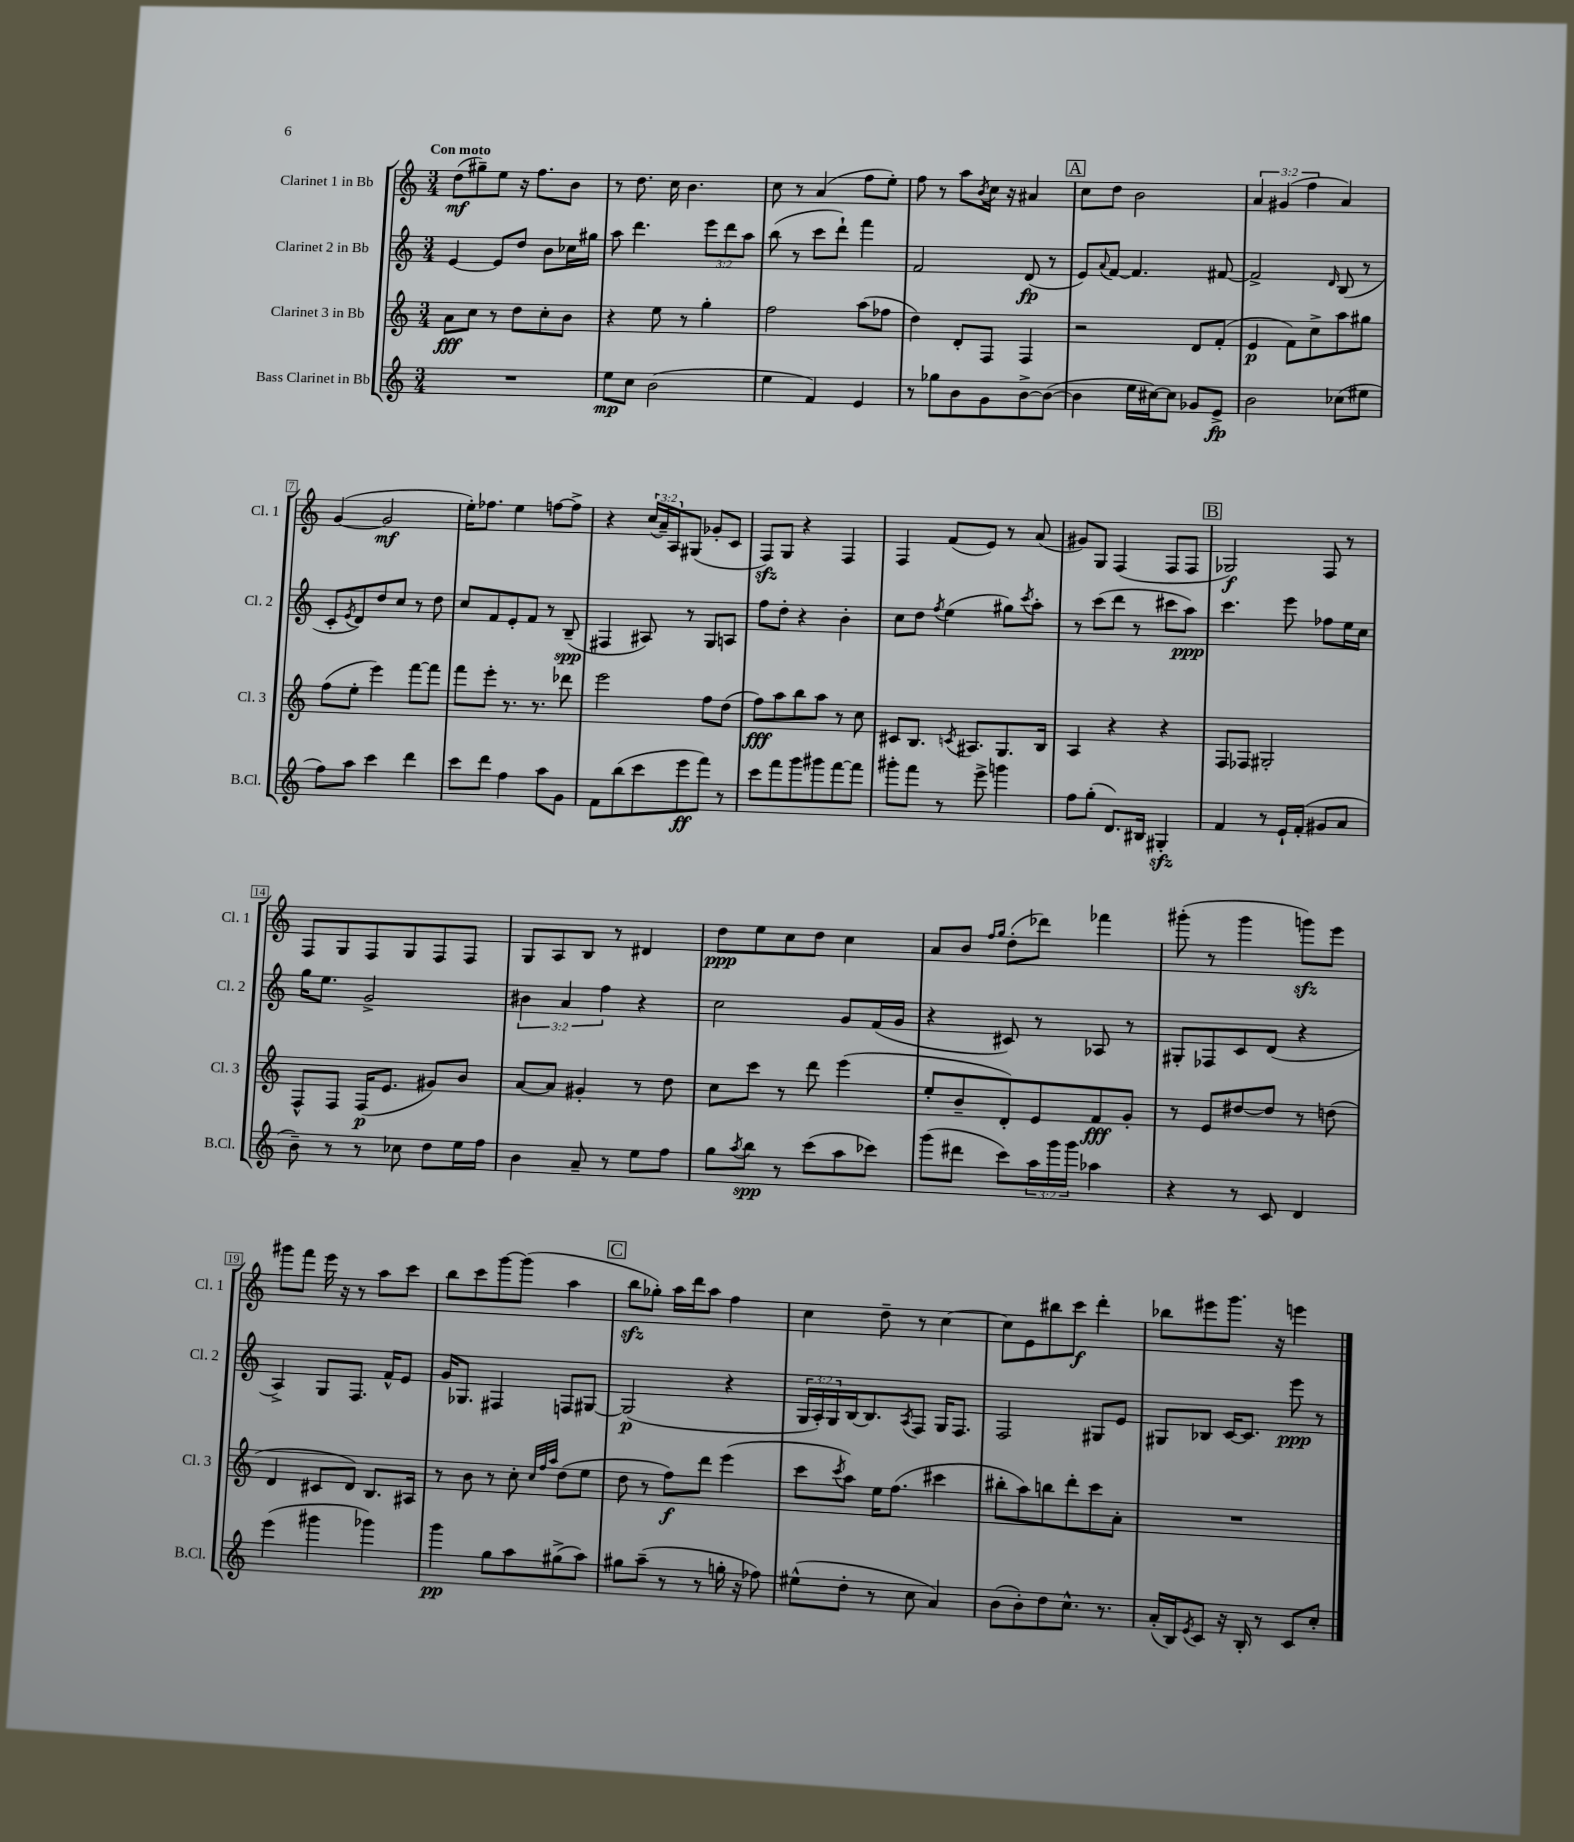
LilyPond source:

<<
\new StaffGroup <<
\new Staff = "s0" \with { instrumentName = "Clarinet 1 in Bb" shortInstrumentName = "Cl. 1" } {
    \clef treble \key c \major \numericTimeSignature \time 3/4 \override Staff.TupletNumber.text = #tuplet-number::calc-fraction-text \tempo "Con moto"
    d''8\mf( gis''8--) e''8 r16 f''8. b'8 |
    r8 d''8. c''16 b'4. |
    c''8 r8 a'4( f''8 e''8-.) |
    f''8 r8 a''8 \acciaccatura { b'8 } c''16 r16 ais'4 |
    \mark \markup { \box "A" } c''8 d''8 b'2 |
    \tuplet 3/2 { a'4 gis'4( f''4 } a'4) |
    g'4~( g'2\mf |
    e''16-.) fes''8. e''4 f''8~ f''8-> |
    r4 \tuplet 3/2 { c''16( a'16--) a16 } gis8( ges'8-. c'8 |
    f8\sfz) g8 r4 f4 |
    f4 f'8( e'8) r8 a'8( |
    gis'8) g8 f4( f8 f8 |
    \mark \markup { \box "B" } ges2\f) f8 r8 |
    f8 g8 f8 g8 f8 f8 |
    g8 a8 b8 r8 dis'4 |
    d''8\ppp e''8 c''8 d''8 c''4 |
    a'8 b'8 \grace { f''16 g''16 } d''8-.( des'''8) fes'''4 |
    gis'''8-.( r8 gis'''4 g'''8\sfz) e'''8 |
    gis'''8 f'''8 e'''16 r16 r8 a''8 c'''8 |
    b''8 c'''8 g'''8~ g'''8( a''4 |
    \mark \markup { \box "C" } b''8\sfz ges''8-.) a''16 d'''16 a''8 f''4 |
    c''4 d''8-- r8 c''4~ |
    c''8 e'8 bis''8 c'''8\f d'''4-. |
    bes''8 eis'''8 g'''8. r16 e'''4 \bar "|." |
}
\new Staff = "s1" \with { instrumentName = "Clarinet 2 in Bb" shortInstrumentName = "Cl. 2" } {
    \clef treble \key c \major \numericTimeSignature \time 3/4 \override Staff.TupletNumber.text = #tuplet-number::calc-fraction-text
    e'4~ e'8 d''8 b'8 ces''16 gis''16 |
    a''8 d'''4. \tuplet 3/2 { e'''8 d'''8 a''8 } |
    b''8( r8 c'''8 d'''8-!) f'''4 |
    f'2 d'8\fp( r8 |
    \mark \markup { \box "A" } e'8) \appoggiatura { a'8 } f'8~ f'4. fis'8~ |
    fis'2-> \grace { d'16 } b8( r8 |
    c'8-. \acciaccatura { e'8 } d'8) d''8 c''8 r8 d''8 |
    c''8 f'8 e'8-. f'8 r8 b8--\spp( |
    fis4 ais8) r8 g8 a8 |
    f''8 d''8-. r4 b'4-. |
    c''8 d''8 \acciaccatura { f''8 } e''4( gis''8) \acciaccatura { c'''8 } a''8-. |
    r8 c'''8( d'''8 r8 cis'''8 a''8\ppp) |
    \mark \markup { \box "B" } c'''4. e'''8 fes''8 e''16 c''16 |
    g''16 e''8. g'2-> |
    \tuplet 3/2 { bis'4 a'4 f''4 } r4 |
    c''2 g'8 f'16( g'16 |
    r4 cis'8) r8 aes8 r8 |
    gis8-. fes8 c'8 d'8( r4 |
    a4->) g8 f8. f'16-^ e'8 |
    g'16 ges8. fis4 f8 gis8~ |
    \mark \markup { \box "C" } gis2\p( r4 |
    \tuplet 3/2 { g16 a16-.) g16 } b16~ b8. \acciaccatura { a8 } f8 g16 f8. |
    f2 gis8 e'8 |
    gis8 bes8 c'16~ c'8. e'''8\ppp r8 \bar "|." |
}
\new Staff = "s2" \with { instrumentName = "Clarinet 3 in Bb" shortInstrumentName = "Cl. 3" } {
    \clef treble \key c \major \numericTimeSignature \time 3/4
    a'8\fff c''8 r8 d''8 c''8-. b'8 |
    r4 e''8 r8 g''4-. |
    f''2 a''8( fes''8 |
    d''4) d'8-. f8 f4 |
    \mark \markup { \box "A" } r2 d'8 f'8-.( |
    e'4\p f'8) c''8-> a''8 gis''8 |
    f''8( e''8-. e'''4) f'''8~ f'''8 |
    f'''8 e'''8-. r8. r8. des'''8 |
    e'''2 f''8 d''8( |
    f''8\fff) a''8 b''8 a''8 r8 c''8 |
    cis'8 b8. \acciaccatura { c'8 } ais8. g8. b16 |
    a4 r4 r4 |
    \mark \markup { \box "B" } f8 fes8 gis2-. |
    f8-^ f8 f16\p( e'8. gis'8) b'8 |
    a'8~ a'8 gis'4-. r8 d''8 |
    c''8 c'''8 r8 d'''8 e'''4( |
    e''8-. b'8-- d'8-.) e'8 f'8\fff g'8-. |
    r8 e'8 dis''8~ dis''8 r8 d''8( |
    d'4 cis'8 d'8) b8. ais16 |
    r8 b'8 r8 c''8-. \grace { c''32 f''32 a''32 } d''8( e''8 |
    \mark \markup { \box "C" } d''8 r8 f''8\f) d'''8 e'''4( |
    c'''8 \acciaccatura { c'''8 } a''8) e''16 f''8.( cis'''4 |
    bis''8-. a''8) b''8 d'''8-. c'''8 a'8-. |
    R2. \bar "|." |
}
\new Staff = "s3" \with { instrumentName = "Bass Clarinet in Bb" shortInstrumentName = "B.Cl." } {
    \clef treble \key c \major \numericTimeSignature \time 3/4 \override Staff.TupletNumber.text = #tuplet-number::calc-fraction-text
    R2. |
    e''8\mp c''8 b'2( |
    e''4 f'4) e'4 |
    r8 ges''8 b'8 g'8 b'8~-> b'8~( |
    \mark \markup { \box "A" } b'4 e''16 cis''16~) cis''8 ges'8 e'8->\fp |
    b'2 ces''8( eis''8 |
    f''8) a''8 c'''4 d'''4 |
    c'''8 d'''8 f''4 a''8 g'8 |
    f'8 b''8( c'''8 e'''8\ff f'''8) r8 |
    c'''8 f'''8 g'''8 gis'''8 f'''8~ f'''8 |
    gis'''8-. f'''8 r8 e'''8-> g'''4 |
    f''8 g''8-.( d'8.) bis16 gis4-.\sfz |
    \mark \markup { \box "B" } f'4 r8 e'16-! f'16-.( gis'8 a'8 |
    b'8--) r8 r8 ces''8 d''8 e''16 f''16 |
    b'4 a'8-- r8 e''8 f''8 |
    g''8 \acciaccatura { a''8 } b''8\spp r8 c'''8( a''8 ces'''8) |
    g'''8( dis'''8 c'''8) \tuplet 3/2 { a''16 g'''16 g'''16 } aes''4 |
    r4 r8 c'8 d'4 |
    e'''4( gis'''4 ges'''4) |
    g'''4\pp g''8 a''8 gis''8->( a''8) |
    \mark \markup { \box "C" } gis''8 a''8--( r8 r8 g''16-. r16 fes''8) |
    eis''8-^( d''8-. r8 c''8 a'4) |
    b'8( b'8-.) d''8 c''8.-^ r8. |
    a'16-.( b16) \acciaccatura { e'8 } c'8 r16 b16-. r8 c'8 c''8-. \bar "|." |
}
>>
>>
\layout { \context { \Score \override BarNumber.stencil = #(make-stencil-boxer 0.1 0.3 ly:text-interface::print) } }
